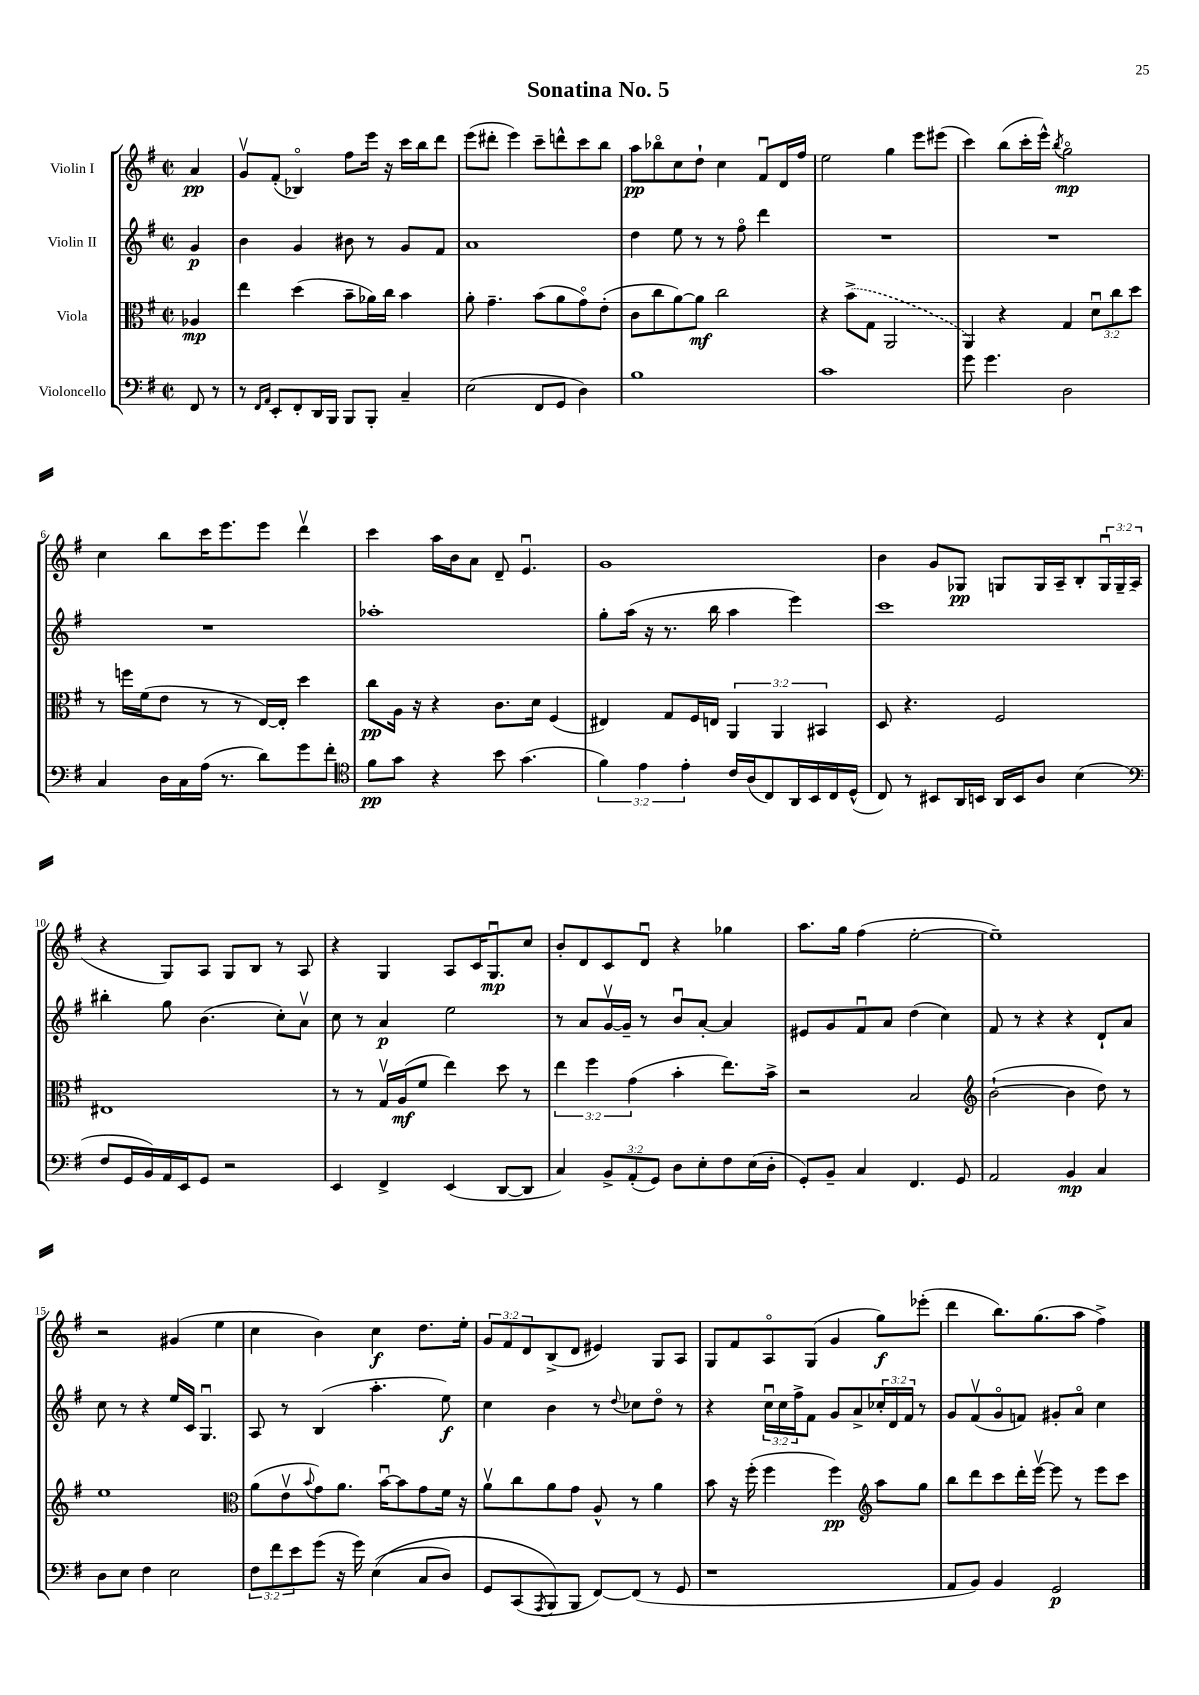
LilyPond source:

\header { title = "Sonatina No. 5" }
<<
\new StaffGroup <<
\new Staff = "s0" \with { instrumentName = "Violin I" } {
    \clef treble \key g \major \defaultTimeSignature \time 2/2 \override Staff.TupletNumber.text = #tuplet-number::calc-fraction-text \partial 4
    a'4\pp |
    g'8\upbow fis'8-.( bes4\flageolet) fis''8 e'''16 r16 c'''16 b''16 d'''8 |
    e'''8( dis'''8-. e'''4) c'''8-- d'''8-^ c'''8 b''8 |
    a''8\pp bes''8\flageolet c''8 d''8-! c''4 fis'8\downbow d'16 fis''16 |
    e''2 g''4 e'''8 eis'''8( |
    c'''4) b''8( c'''16-. e'''16-^) \acciaccatura { b''8 } g''2\flageolet\mp |
    c''4 b''8 c'''16 e'''8. e'''8 d'''4\upbow |
    c'''4 a''16 b'16 a'8 d'8-- e'4.\downbow |
    g'1 |
    b'4 g'8 ges8\pp g8 g16 a16-- b8-. \tuplet 3/2 { g16\downbow g16-- a16( } |
    r4 g8) a8 g8 b8 r8 a8 |
    r4 g4 a8 c'16 g8.\downbow\mp c''8 |
    b'8-. d'8 c'8 d'8\downbow r4 ges''4 |
    a''8. g''16 fis''4( e''2~-. |
    e''1--) |
    r2 gis'4( e''4 |
    c''4 b'4) c''4\f d''8. e''16-. |
    \tuplet 3/2 { g'8 fis'8 d'8 } b8->( d'8 eis'4) g8 a8 |
    g8 fis'8 a8\flageolet g8( g'4 g''8\f) ees'''8-.( |
    d'''4 b''8.) g''8.( a''8 fis''4->) \bar "|." |
}
\new Staff = "s1" \with { instrumentName = "Violin II" } {
    \clef treble \key g \major \defaultTimeSignature \time 2/2 \override Staff.TupletNumber.text = #tuplet-number::calc-fraction-text \partial 4
    g'4\p |
    b'4 g'4 bis'8 r8 g'8 fis'8 |
    a'1 |
    d''4 e''8 r8 r8 fis''8\flageolet d'''4 |
    R1 |
    R1 |
    R1 |
    aes''1-. |
    g''8-. a''16( r16 r8. b''16 a''4 e'''4) |
    c'''1 |
    bis''4-. g''8 b'4.( c''8-.) a'8\upbow |
    c''8 r8 a'4\p e''2 |
    r8 a'8 g'16~\upbow g'16-- r8 b'8\downbow a'8~-. a'4 |
    eis'8 g'8 fis'8\downbow a'8 d''4( c''4) |
    fis'8 r8 r4 r4 d'8-! a'8 |
    c''8 r8 r4 e''16 c'16 g4.\downbow |
    a8 r8 b4( a''4.-. e''8\f) |
    c''4 b'4 r8 \appoggiatura { d''8 } ces''8 d''8\flageolet r8 |
    r4 \tuplet 3/2 { c''16\downbow c''16 fis''16-> } fis'8 g'8 a'8-> \tuplet 3/2 { ces''16-. d'16 fis'16 } r8 |
    g'8 fis'8\upbow( g'8\flageolet f'8) gis'8-. a'8\flageolet c''4 \bar "|." |
}
\new Staff = "s2" \with { instrumentName = "Viola" } {
    \clef alto \key g \major \defaultTimeSignature \time 2/2 \override Staff.TupletNumber.text = #tuplet-number::calc-fraction-text \partial 4
    aes4\mp |
    e''4 d''4( b'8-- aes'16) c''16 b'4 |
    a'8-. g'4.-- b'8( a'8 g'8\flageolet) e'8-.( |
    c'8 c''8 a'8~) a'8\mf c''2 |
    r4 \once \slurDashed b'8->( g8 a,2 |
    a,4) r4 g4 \tuplet 3/2 { d'8\downbow c''8 d''8 } |
    r8 f''16 fis'16( e'8 r8 r8 e16~) e16-. d''4 |
    c''8\pp a16 r16 r4 c'8. d'16 fis4( |
    eis4) g8 fis16 e16 \tuplet 3/2 { a,4 a,4 bis,4 } |
    d8 r4. fis2 |
    eis1 |
    r8 r8 g16\upbow a16\mf( fis'8 e''4) d''8 r8 |
    \tuplet 3/2 { e''4 fis''4 g'4( } b'4-. e''8.) b'16-> |
    r2 b2 |
    \clef treble b'2~-!( b'4 d''8) r8 |
    e''1 |
    \clef alto a'8( e'8\upbow \appoggiatura { b'8 } g'8) a'8. b'16~\downbow b'8 g'8 fis'16 r16 |
    a'8\upbow c''8 a'8 g'8 a8-^ r8 a'4 |
    b'8 r16 fis''16-.( fis''4 fis''4\pp) \clef treble a''8 g''8 |
    b''8 d'''8 c'''8 d'''16-. e'''16~\upbow e'''8 r8 e'''8 c'''8 \bar "|." |
}
\new Staff = "s3" \with { instrumentName = "Violoncello" } {
    \clef bass \key g \major \defaultTimeSignature \time 2/2 \override Staff.TupletNumber.text = #tuplet-number::calc-fraction-text \partial 4
    fis,8 r8 |
    r8 \grace { fis,16 a,16 } e,8-. fis,8-. d,16 b,,16 b,,8 b,,8-. c4-- |
    e2( fis,8 g,8 d4) |
    b1 |
    c'1 |
    g'8 g'4. d2 |
    c4 d16 c16 a16( r8. d'8) g'8 fis'8-. |
    \clef tenor fis'8\pp g'8 r4 b'8 g'4.( |
    \tuplet 3/2 { fis'4) e'4 e'4-. } c'16 a16( c8) a,16 b,16 c16 d16-^( |
    c8) r8 bis,8 a,16 b,16 a,16 b,16 a8 b4( |
    \clef bass fis8 g,16 b,16) a,16 e,16 g,8 r2 |
    e,4 fis,4-> e,4( d,8~ d,8 |
    c4) \tuplet 3/2 { b,8-> a,8-.( g,8) } d8 e8-. fis8 e16( d16-. |
    g,8-.) b,8-- c4 fis,4. g,8 |
    a,2 b,4\mp c4 |
    d8 e8 fis4 e2 |
    \tuplet 3/2 { fis8 fis'8 e'8 } g'8( r16 g'16) e4(\( c8 d8) |
    g,8 c,8( \acciaccatura { a,,8 } b,,8\) b,,8 fis,8~) fis,8( r8 g,8 |
    r1 |
    a,8 b,8) b,4 g,2\p \bar "|." |
}
>>
>>
